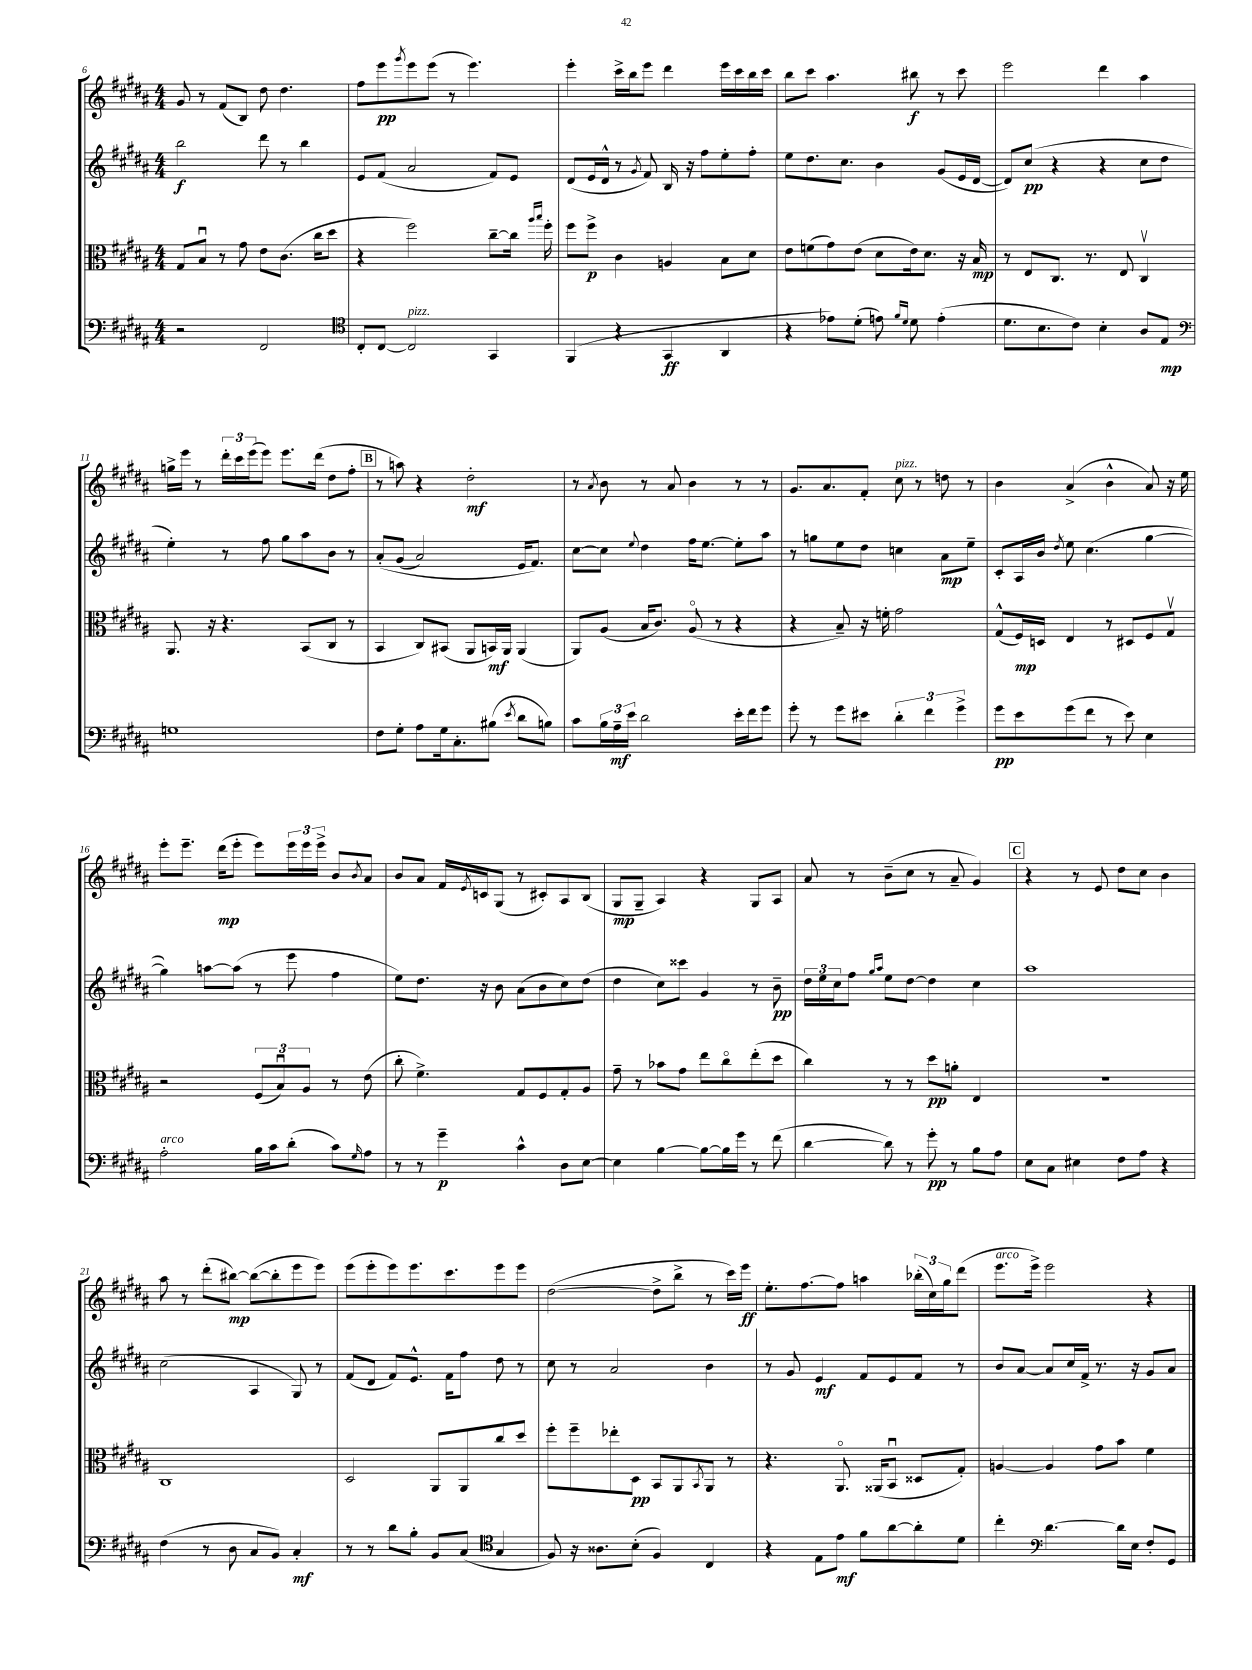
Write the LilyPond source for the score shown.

<<
\new StaffGroup <<
\new Staff = "s0" {
    \clef treble \key b \major \numericTimeSignature \time 4/4
    gis'8 r8 fis'8( b8) dis''8 dis''4. |
    fis''8 e'''8\pp \acciaccatura { gis'''8 } e'''8 e'''8( r8 e'''4.) |
    e'''4-. cis'''16-> b''16 e'''8 dis'''4 e'''16 cis'''16 b''16 cis'''16 |
    b''8 cis'''8 ais''4. bis''8\f r8 cis'''8 |
    e'''2 dis'''4 ais''4 |
    g''16-> e'''16 r8 \tuplet 3/2 { dis'''16-. cis'''16 e'''16( } e'''8) e'''8. dis'''16( dis''8 fis''8-. |
    \mark \markup { \box "B" } r8 a''8) r4 dis''2-.\mf |
    r8 \acciaccatura { ais'8 } b'8 r8 ais'8 b'4 r8 r8 |
    gis'8. ais'8. fis'8-. cis''8^\markup { \italic "pizz." } r8 d''8 r8 |
    b'4 ais'4->( b'4-^ ais'8) r16 e''16 |
    e'''8-. e'''8.-- dis'''16\mp( e'''8-. e'''8) \tuplet 3/2 { e'''16 e'''16 e'''16-> } b'8 \acciaccatura { b'8 } ais'8 |
    b'8 ais'8 fis'16 \acciaccatura { e'8 } c'16 gis8( r8 cis'8-.) ais8 b8( |
    gis8\mp gis8-- ais4) r4 gis8 ais8 |
    ais'8 r8 b'8--( cis''8 r8 ais'8-- gis'4) |
    \mark \markup { \box "C" } r4 r8 e'8 dis''8 cis''8 b'4 |
    ais''8 r8 dis'''8-.( bis''8~\mp) bis''8~( bis''8-. e'''8 e'''8) |
    e'''8( e'''8-. e'''8) e'''8. cis'''8. e'''8 e'''8 |
    dis''2~( dis''8-> b''8-> r8 cis'''16) e'''16\ff |
    e''8.-. fis''8.~ fis''8 a''4 \tuplet 3/2 { bes''16-.( cis''16) gis''16 } dis'''8( |
    e'''8.^\markup { \italic "arco" } e'''16->) e'''2 r4 \bar "|." |
}
\new Staff = "s1" {
    \clef treble \key b \major \numericTimeSignature \time 4/4
    b''2\f dis'''8 r8 b''4 |
    e'8 fis'8( ais'2 fis'8) e'8 |
    dis'8( e'16 dis'16-^ r8 \acciaccatura { gis'8 } fis'8) b16 r16 fis''8 e''8-. fis''8-. |
    e''8 dis''8. cis''8. b'4 gis'8( e'16 dis'16~ |
    dis'8) cis''8\pp( r4 r4 cis''8 dis''8 |
    e''4-.) r8 fis''8 gis''8 ais''8 b'8 r8 |
    \mark \markup { \box "B" } ais'8-.\( gis'8( ais'2) e'16 fis'8.\) |
    cis''8~ cis''8 \appoggiatura { e''8 } dis''4 fis''16 e''8.~ e''8-. ais''8 |
    r8 g''8 e''8 dis''8 c''4 ais'8\mp e''8-- |
    cis'8-. ais16 b'16 \acciaccatura { dis''8 } e''8 cis''4.( gis''4~ |
    gis''4) a''8~ a''8( r8 e'''8 fis''4 |
    e''8) dis''8. r16 b'8 ais'8( b'8 cis''8) dis''8( |
    dis''4 cis''8) cisis'''8 gis'4 r8 b'8--\pp |
    \tuplet 3/2 { dis''16 e''16 cis''16 } fis''8 \grace { gis''16 ais''16 } e''8 dis''8~ dis''4 cis''4 |
    \mark \markup { \box "C" } ais''1 |
    cis''2( ais4 gis8) r8 |
    fis'8( dis'8 fis'8) e'8.-^ fis'16 fis''8 dis''8 r8 |
    cis''8 r8 ais'2 b'4 |
    r8 gis'8 e'4\mf fis'8 e'8 fis'8 r8 |
    b'8 ais'8~ ais'8 cis''16 fis'16-> r8. r16 gis'8 ais'8 \bar "|." |
}
\new Staff = "s2" {
    \clef alto \key b \major \numericTimeSignature \time 4/4
    gis8 b8\downbow r8 gis'8 e'8 cis'8.( cis''16 dis''8 |
    r4 fis''2) cis''8~-- cis''16 \grace { ais''16 b''16 } fis''16-. |
    fis''8 fis''8->\p cis'4 a4 b8 dis'8 |
    e'8 f'8( gis'8) e'8( dis'8 e'16) dis'8. r16 b16\mp |
    r8 e8 cis8. r8. e8 cis4\upbow |
    ais,8. r16 r4. b,8( cis8 r8 |
    \mark \markup { \box "B" } b,4 cis8) bis,8( ais,8 b,16\mf) ais,16 ais,4( |
    ais,8) ais8( b16 cis'8.) ais8\flageolet( r8 r4 |
    r4 b8--) r16 f'16-. gis'2 |
    gis8-^( fis16\mp) d16 e4 r8 dis8 fis8 gis8\upbow |
    r2 \tuplet 3/2 { fis8( b8\downbow) ais8 } r8 e'8( |
    cis''8-. fis'4.->) gis8 fis8 gis8-. ais8 |
    gis'8-- r8 bes'8 gis'8 e''8 cis''8\flageolet e''8-.( dis''8 |
    cis''4) r8 r8 dis''8\pp a'8-. e4 |
    \mark \markup { \box "C" } R1 |
    cis1 |
    dis2 ais,8 ais,8 cis''8 dis''8 |
    fis''8-. fis''8-- ees''8-. dis8\pp b,8 ais,8 \acciaccatura { b,8 } ais,8 r8 |
    r4. ais,8.\flageolet aisis,16( b,8\downbow disis8 gis8-.) |
    a4~ a4 gis'8 b'8 fis'4 \bar "|." |
}
\new Staff = "s3" {
    \clef bass \key b \major \numericTimeSignature \time 4/4
    r2 fis,2 |
    \clef tenor cis8-. cis8~ cis2^\markup { \italic "pizz." } gis,4 |
    fis,4( r4 gis,4\ff ais,4 |
    r4 ees'8) dis'8-.( e'8) \grace { fis'16 dis'16 } dis'8 e'4-.( |
    dis'8. b8. cis'8) b4-. ais8 e8\mp |
    \clef bass g1 |
    \mark \markup { \box "B" } fis8 gis8-. ais8 gis16 cis8.-. bis8( \acciaccatura { e'8 } dis'8 b8) |
    cis'8 \tuplet 3/2 { b16 ais16--\mf e'16 } dis'2 e'16-. fis'16 gis'8 |
    gis'8-. r8 gis'8 eis'8 \tuplet 3/2 { dis'4-. fis'4 gis'4-> } |
    gis'8\pp e'8 gis'8( fis'8 r8 e'8) e4 |
    ais2-.^\markup { \italic "arco" } b16 cis'16 dis'8-.( cis'8) \grace { gis16 } ais8 |
    r8 r8 gis'4--\p cis'4-^ dis8 e8~ |
    e4 b4~ b8~ b16 gis'16 r8 fis'8( |
    dis'4~ dis'8) r8 gis'8-.\pp r8 b8 ais8 |
    \mark \markup { \box "C" } e8 cis8 eis4 fis8 ais8 r4 |
    fis4( r8 dis8 cis8 b,8) cis4-.\mf |
    r8 r8 dis'8 b8-. b,8 cis8( \clef tenor gis4 |
    fis8) r16 aisis8. b8-.( fis4) cis4 |
    r4 e8 e'8\mf fis'8 ais'8~ ais'8-. dis'8 |
    cis''4-. \clef bass dis'4.~ dis'16 e16 fis8-. gis,8 \bar "|." |
}
>>
>>
\layout { \context { \Score currentBarNumber = #6 } }
